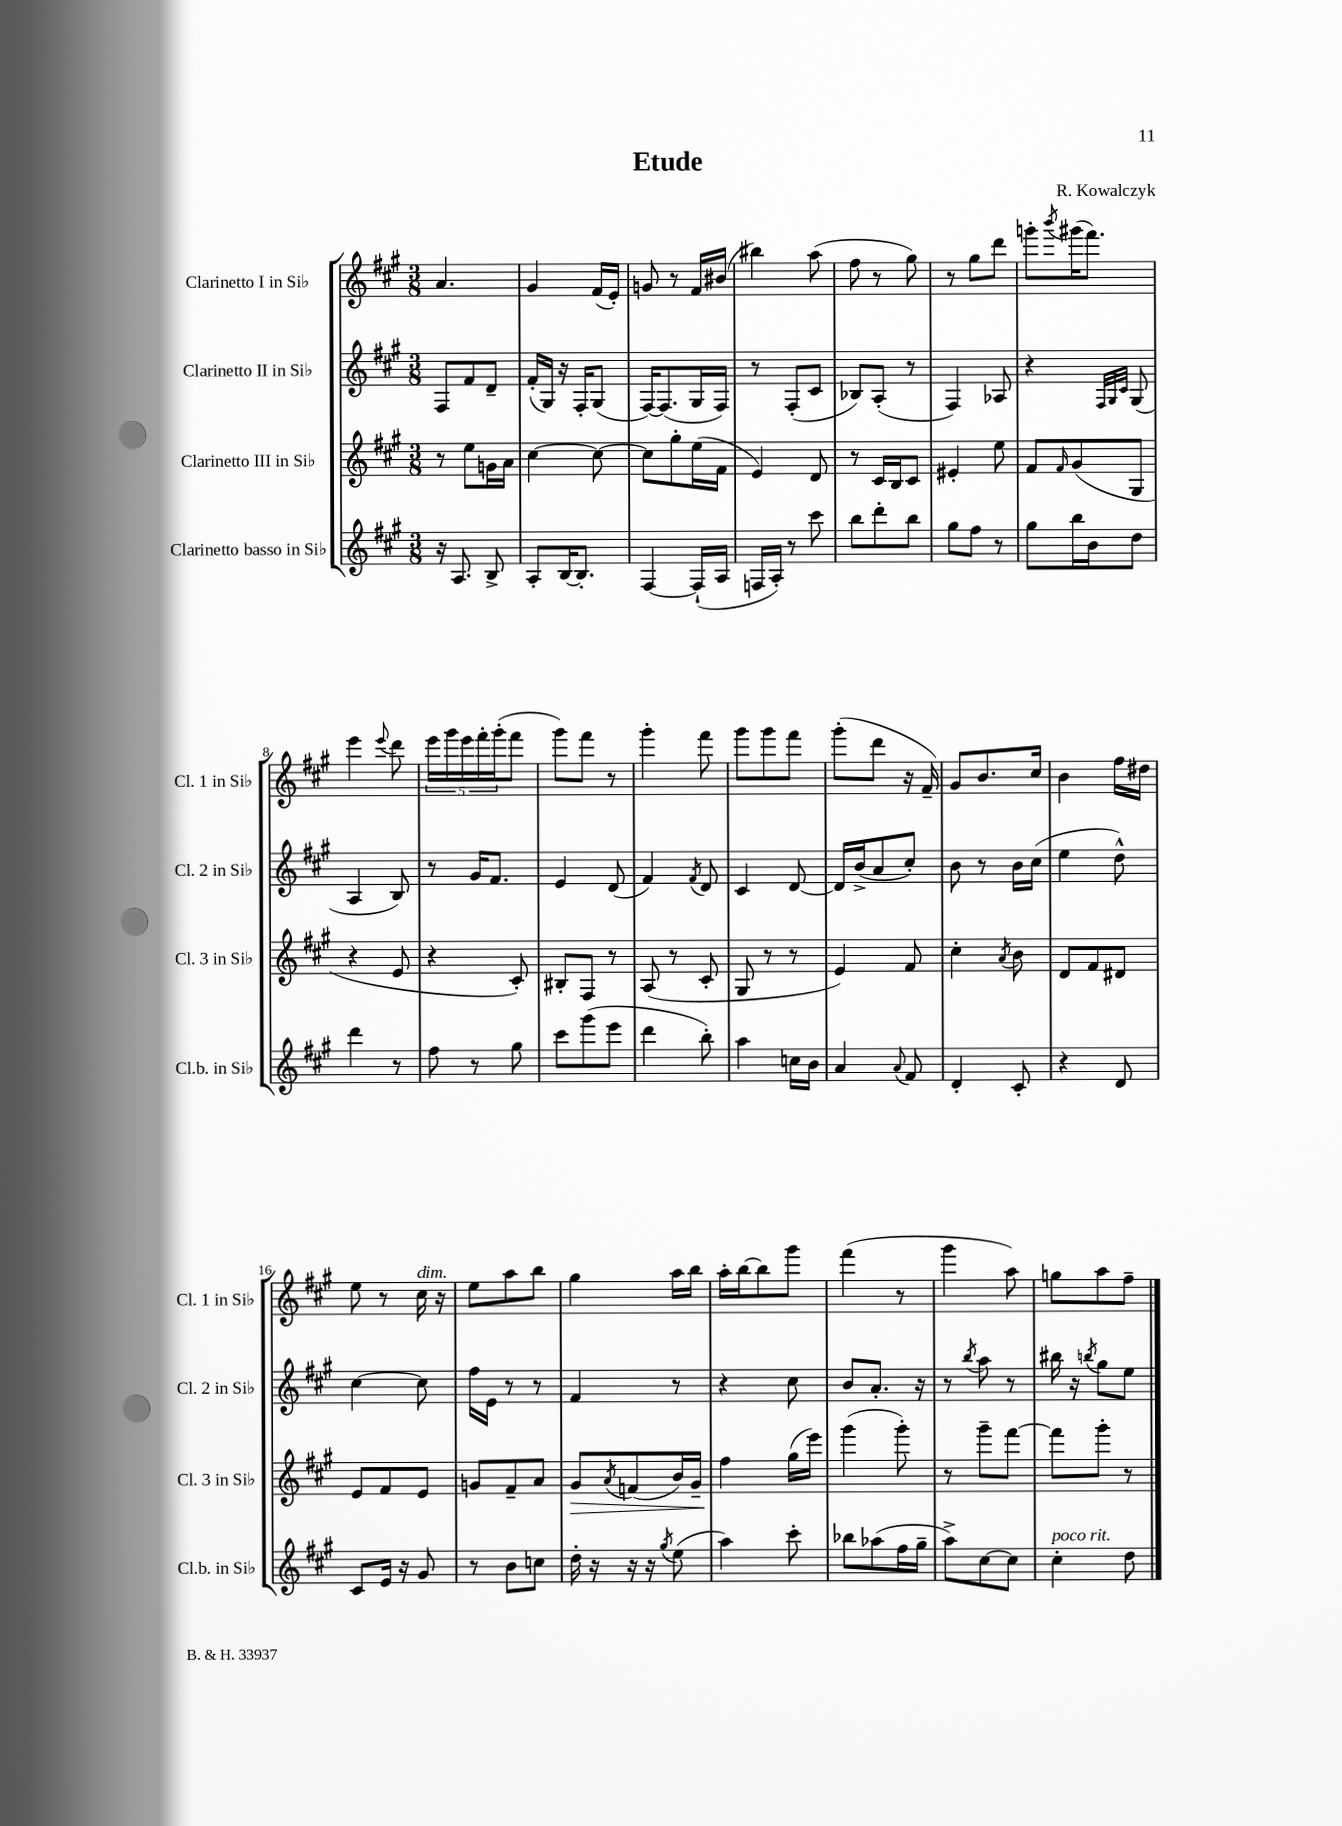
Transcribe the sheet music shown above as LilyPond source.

\header { title = "Etude" composer = "R. Kowalczyk" }
<<
\new StaffGroup <<
\new Staff = "s0" \with { instrumentName = "Clarinetto I in Sib" shortInstrumentName = "Cl. 1 in Sib" } {
    \clef treble \key a \major \numericTimeSignature \time 3/8
    a'4. |
    gis'4 fis'16( e'16-.) |
    g'8 r8 fis'16 bis'16( |
    bis''4) a''8( |
    fis''8 r8 gis''8) |
    r8 gis''8 d'''8 |
    g'''8-. \acciaccatura { b'''8 } gis'''16( fis'''8.) |
    e'''4 \appoggiatura { e'''8 } d'''8 |
    \tuplet 5/4 { e'''16 gis'''16 e'''16 fis'''16-. gis'''16-.( } fis'''8 |
    gis'''8) fis'''8 r8 |
    gis'''4-. fis'''8 |
    gis'''8 gis'''8 fis'''8 |
    gis'''8-.( d'''8 r16 fis'16--) |
    gis'8 b'8. cis''16 |
    b'4 fis''16 dis''16 |
    e''8 r8 cis''16^\markup { \italic "dim." } r16 |
    e''8 a''8 b''8 |
    gis''4 a''16 b''16 |
    a''16-. b''16~ b''8 gis'''8 |
    fis'''4( r8 |
    gis'''4 a''8) |
    g''8 a''8 fis''8-- \bar "|." |
}
\new Staff = "s1" \with { instrumentName = "Clarinetto II in Sib" shortInstrumentName = "Cl. 2 in Sib" } {
    \clef treble \key a \major \numericTimeSignature \time 3/8
    fis8 fis'8 d'8-- |
    fis'16-.( gis16) r16 fis16-. gis8( |
    fis16~) fis8.( gis16 fis16) |
    r8 fis8-.( cis'8 |
    bes8) a8-.( r8 |
    fis4) aes8 |
    r4 \grace { fis32 gis32 cis'32 } gis8( |
    a4 b8) |
    r8 gis'16 fis'8. |
    e'4 d'8( |
    fis'4) \acciaccatura { fis'8 } d'8 |
    cis'4 d'8~ |
    d'16 b'16->( a'8 cis''8-.) |
    b'8 r8 b'16 cis''16( |
    e''4 d''8-^) |
    cis''4~ cis''8 |
    fis''16 e'16 r8 r8 |
    fis'4 r8 |
    r4 cis''8 |
    b'8 a'8.-. r16 |
    r8 \acciaccatura { b''8 } a''8 r8 |
    bis''16 r16 \acciaccatura { b''8 } gis''8 e''8 \bar "|." |
}
\new Staff = "s2" \with { instrumentName = "Clarinetto III in Sib" shortInstrumentName = "Cl. 3 in Sib" } {
    \clef treble \key a \major \numericTimeSignature \time 3/8
    r8 e''8 g'16 a'16 |
    cis''4~ cis''8~ |
    cis''8 gis''8-. e''16( fis'16 |
    e'4) d'8 |
    r8 cis'16 b16 cis'8 |
    eis'4-. e''8 |
    fis'8 \grace { fis'16 } gis'8( gis8 |
    r4 e'8 |
    r4 cis'8-.) |
    bis8-. fis8 r8 |
    a8( r8 cis'8-. |
    gis8 r8 r8 |
    e'4) fis'8 |
    cis''4-. \acciaccatura { a'8 } b'8 |
    d'8 fis'8 dis'8 |
    e'8 fis'8 e'8 |
    g'8 fis'8-- a'8 |
    gis'8\> \acciaccatura { a'8 } f'8( b'16) gis'16-- |
    fis''4\! gis''16( e'''16) |
    gis'''4( gis'''8-.) |
    r8 gis'''8-- fis'''8~ |
    fis'''8 gis'''8-. r8 \bar "|." |
}
\new Staff = "s3" \with { instrumentName = "Clarinetto basso in Sib" shortInstrumentName = "Cl.b. in Sib" } {
    \clef treble \key a \major \numericTimeSignature \time 3/8
    r16 a8. b8-> |
    a8-. b16~ b8.-. |
    fis4~ fis16-!( a16 |
    f16 a16-.) r8 cis'''8 |
    b''8 d'''8-. b''8 |
    gis''8 fis''8 r8 |
    gis''8 b''16 b'16 d''8 |
    d'''4 r8 |
    fis''8 r8 gis''8 |
    cis'''8 gis'''8( e'''8 |
    d'''4 b''8-.) |
    a''4 c''16 b'16 |
    a'4 \appoggiatura { a'8 } fis'8 |
    d'4-. cis'8-. |
    r4 d'8 |
    cis'8 e'16 r16 gis'8 |
    r8 b'8 c''8 |
    d''16-. r16 r16 r16 \acciaccatura { gis''8 } e''8( |
    a''4) cis'''8-. |
    bes''8 aes''8( fis''16 gis''16-- |
    a''8->) cis''8~ cis''8 |
    cis''4-.^\markup { \italic "poco rit." } d''8 \bar "|." |
}
>>
>>
